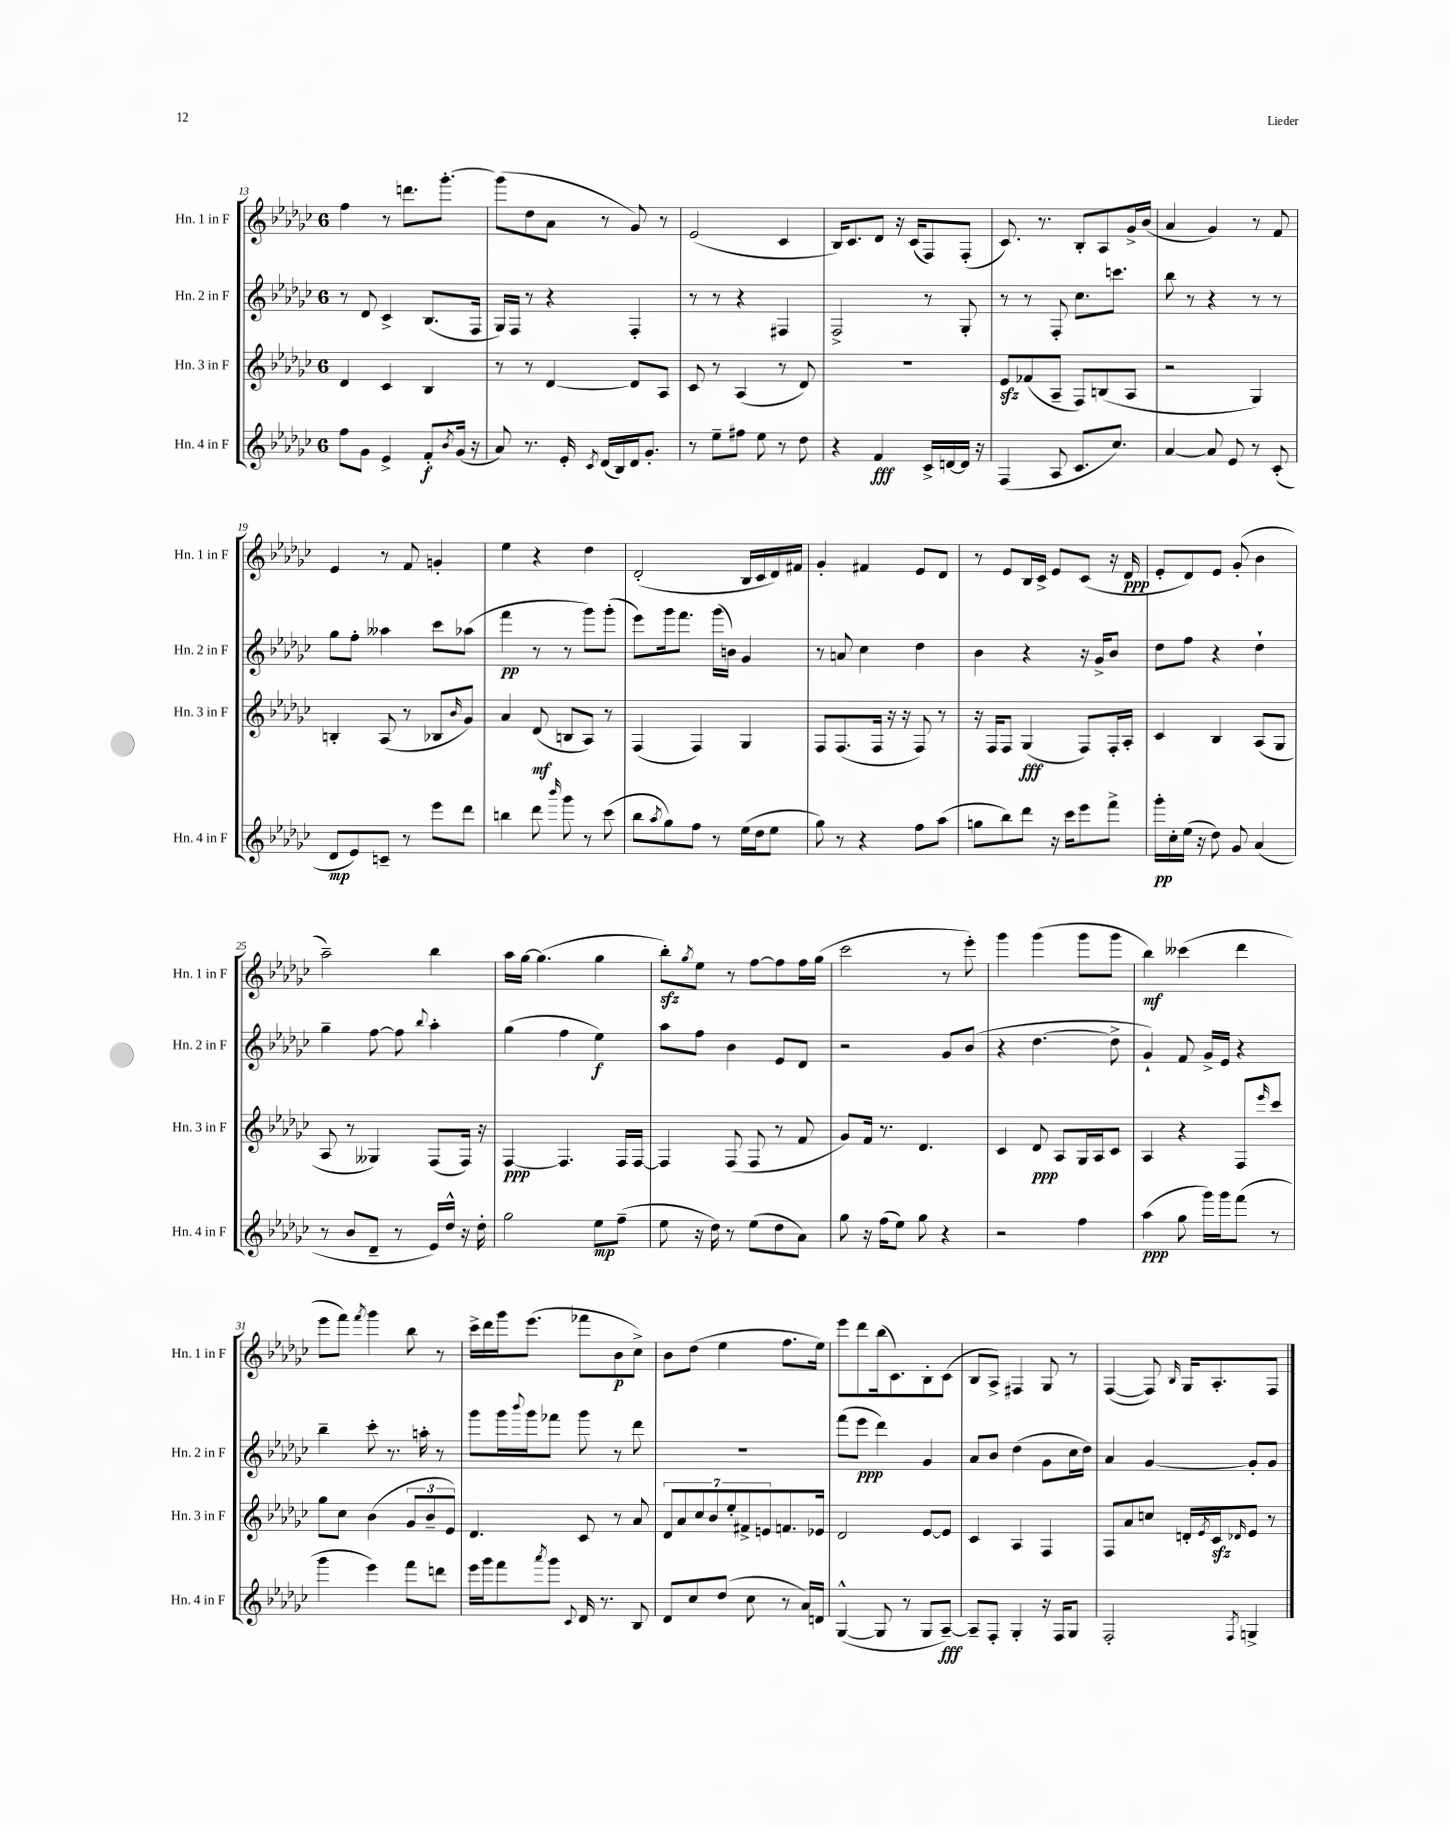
<<
\new StaffGroup <<
\new Staff = "s0" \with { instrumentName = "Hn. 1 in F" shortInstrumentName = "Hn. 1 in F" } {
    \clef treble \key ges \major \once \override Staff.TimeSignature.style = #'single-digit \time 6/8
    f''4 r8 d'''8. ges'''8.~-. |
    ges'''8( des''8 aes'8 r8 ges'8) r8 |
    ees'2( ces'4 |
    bes16) ces'8. des'8 r16 ces'16( f8) f8-.( |
    ces'8.) r8. bes8-. aes8 ges'16-> bes'16( |
    aes'4 ges'4) r8 f'8 |
    ees'4 r8 f'8 g'4-. |
    ees''4 r4 des''4 |
    des'2-.( bes16 ces'16 des'16) fis'16 |
    ges'4-. fis'4 ees'8 des'8 |
    r8 ees'8 bes16 ces'16-> ees'8 ces'8( r16 des'16\ppp |
    ees'8-. des'8) ees'8 ges'8-.( bes'4 |
    aes''2--) bes''4 |
    aes''16 ges''16~ ges''4.( ges''4 |
    bes''8-.\sfz) \acciaccatura { ges''8 } ees''8 r8 f''8~ f''8 f''16 ges''16( |
    ces'''2 r8 ees'''8-.) |
    ges'''4 ges'''4( ges'''8 ges'''8 |
    bes''4\mf) ceses'''4( des'''4 |
    ees'''8 f'''8) \acciaccatura { f'''8 } ges'''4 bes''8 r8 |
    ces'''16-> des'''16 ges'''16 ees'''8.( fes'''8 bes'8\p ces''8->) |
    bes'8 des''8( ees''4 f''8. ees''16) |
    ees'''8 des'''8 bes''16( ces'8.) bes8-. ces'8( |
    bes8 aes8->) fis4 ges8 r8 |
    f4~( f8) \grace { bes16 } ges16 aes8.-. f8 \bar "|." |
}
\new Staff = "s1" \with { instrumentName = "Hn. 2 in F" shortInstrumentName = "Hn. 2 in F" } {
    \clef treble \key ges \major \once \override Staff.TimeSignature.style = #'single-digit \time 6/8
    r8 des'8 ces'4-> bes8.( f16 |
    ges16) f16 r8 r4 f4-. |
    r8 r8 r4 fis4 |
    f2-> r8 ges8-. |
    r8 r8 f8-. ces''8. c'''8. |
    bes''8 r8 r4 r8 r8 |
    ges''8 f''8-. aeses''4 ces'''8 aes''8( |
    f'''4\pp r8 r8 ges'''8) ges'''8-.( |
    ees'''8) ges'''16 f'''8. ges'''16( b'16) ges'4 |
    r8 a'8 ces''4 des''4 |
    bes'4 r4 r16 ges'16-> bes'8 |
    des''8 f''8 r4 des''4-! |
    ges''4-- f''8~ f''8 \appoggiatura { bes''8 } aes''4-. |
    ges''4( f''4 ees''4\f) |
    aes''8 f''8 bes'4 ees'8 des'8 |
    r2 ges'8 bes'8( |
    r4 des''4.~ des''8-> |
    ges'4-!) f'8 ges'16-> ees'16 r4 |
    bes''4-- ces'''8-. r8. a''16-. r8 |
    ges'''8 ges'''16 \appoggiatura { bes'''8 } ges'''16 fes'''8 ges'''8 r8 des'''8 |
    R2. |
    f'''8( ees'''8\ppp des'''4) ges'4 |
    aes'8 bes'8 des''4( ges'8 ces''16 des''16) |
    aes'4 ges'4~ ges'8-. ges'8 \bar "|." |
}
\new Staff = "s2" \with { instrumentName = "Hn. 3 in F" shortInstrumentName = "Hn. 3 in F" } {
    \clef treble \key ges \major \once \override Staff.TimeSignature.style = #'single-digit \time 6/8
    des'4 ces'4 bes4 |
    r8 r8 des'4~ des'8 aes8 |
    ces'8 r8 aes4( r8 des'8) |
    R2. |
    ees'8\sfz fes'8( aes8-- f8) b8( aes8 |
    r2 ges4) |
    b4-. aes8( r8 bes8 \grace { bes'16 } ges'8) |
    aes'4 des'8\mf( b8 aes8) r8 |
    f4( f4) ges4 |
    f8 f8.( f16 r16 r16 f8) r8 |
    r16 f16 f8 ges4\fff( f8) f16-. aes16-. |
    ces'4 bes4 aes8( ges8 |
    aes8 r8 geses4) f8( f16) r16 |
    f4~\ppp f4. f16 f16~ |
    f4 f8( f8 r8 f'8 |
    ges'8) f'16 r8. des'4. |
    ces'4 des'8\ppp aes8 ges16 aes16 ces'8 |
    aes4 r4 f8 \grace { ees'''16 } ces'''8 |
    ges''8 ces''8 bes'4( \tuplet 3/2 { ges'8 bes'8-- ees'8) } |
    des'4. ces'8 r8 aes'8 |
    \tuplet 7/4 { des'8 aes'8 ces''8 bes'8 ees''8-. fis'8-> e'8 } f'8. ees'16 |
    des'2 ees'8~ ees'8 |
    ces'4 aes4 f4 |
    f8 aes'8 c''8 d'16-. \acciaccatura { ees'8 } ces'16\sfz \grace { des'16 } ees'8 r8 \bar "|." |
}
\new Staff = "s3" \with { instrumentName = "Hn. 4 in F" shortInstrumentName = "Hn. 4 in F" } {
    \clef treble \key ges \major \once \override Staff.TimeSignature.style = #'single-digit \time 6/8
    f''8 ges'8 ees'4-> f'8-.\f \acciaccatura { bes'8 } ges'16( r16 |
    aes'8) r8. ees'16-. \acciaccatura { ces'8 } des'16( bes16) des'16 ges'8.-. |
    r8 ees''8-- fis''8 ees''8 r8 des''8 |
    r4 f'4\fff ces'16-> d'16~ d'16 r16 |
    f4( aes8 ces'8. ces''8.) |
    aes'4~ aes'8 ees'8 r8 ces'8-.( |
    des'8\mp ees'8) c'8-- r8 ees'''8 des'''8 |
    b''4 des'''8 \grace { bes'''16 } ges'''8 r8 ces'''8( |
    bes''8 \acciaccatura { aes''8 } ges''8) f''8 r8 ees''16( des''16 ees''8 |
    ges''8) r8 r4 f''8 aes''8( |
    g''8 bes''8) des'''8 r16 ces'''16 ees'''8 f'''8-> |
    ges'''16-.\pp ces''16-. ees''16( r16 des''8) ges'8 aes'4( |
    r8 bes'8 des'8-- r8 ees'16) des''16-^ r16 des''16-. |
    ges''2 ees''8\mp f''8--( |
    ees''8 r16 des''16) r8 ees''8( des''8 aes'8) |
    ges''8 r16 f''16( ees''8) ges''8 r4 |
    r2 f''4 |
    aes''4\ppp( ges''8 ges'''16) ges'''16 f'''8( r8 |
    ges'''4 ees'''4) f'''8 d'''8 |
    ees'''16 ges'''16 f'''8 \acciaccatura { aes'''8 } ges'''8 \appoggiatura { ces'8 } des'16 r8. bes8 |
    des'8 ces''8 des''8( ces''8 r8 aes'16) d'16 |
    ges4~-^( ges8 r8 ges8 aes8~--\fff) |
    aes8-- f8-. ges4-. r16 f16 ges8 |
    f2-. \acciaccatura { f8 } g4-> \bar "|." |
}
>>
>>
\layout { \context { \Score currentBarNumber = #13 } }
